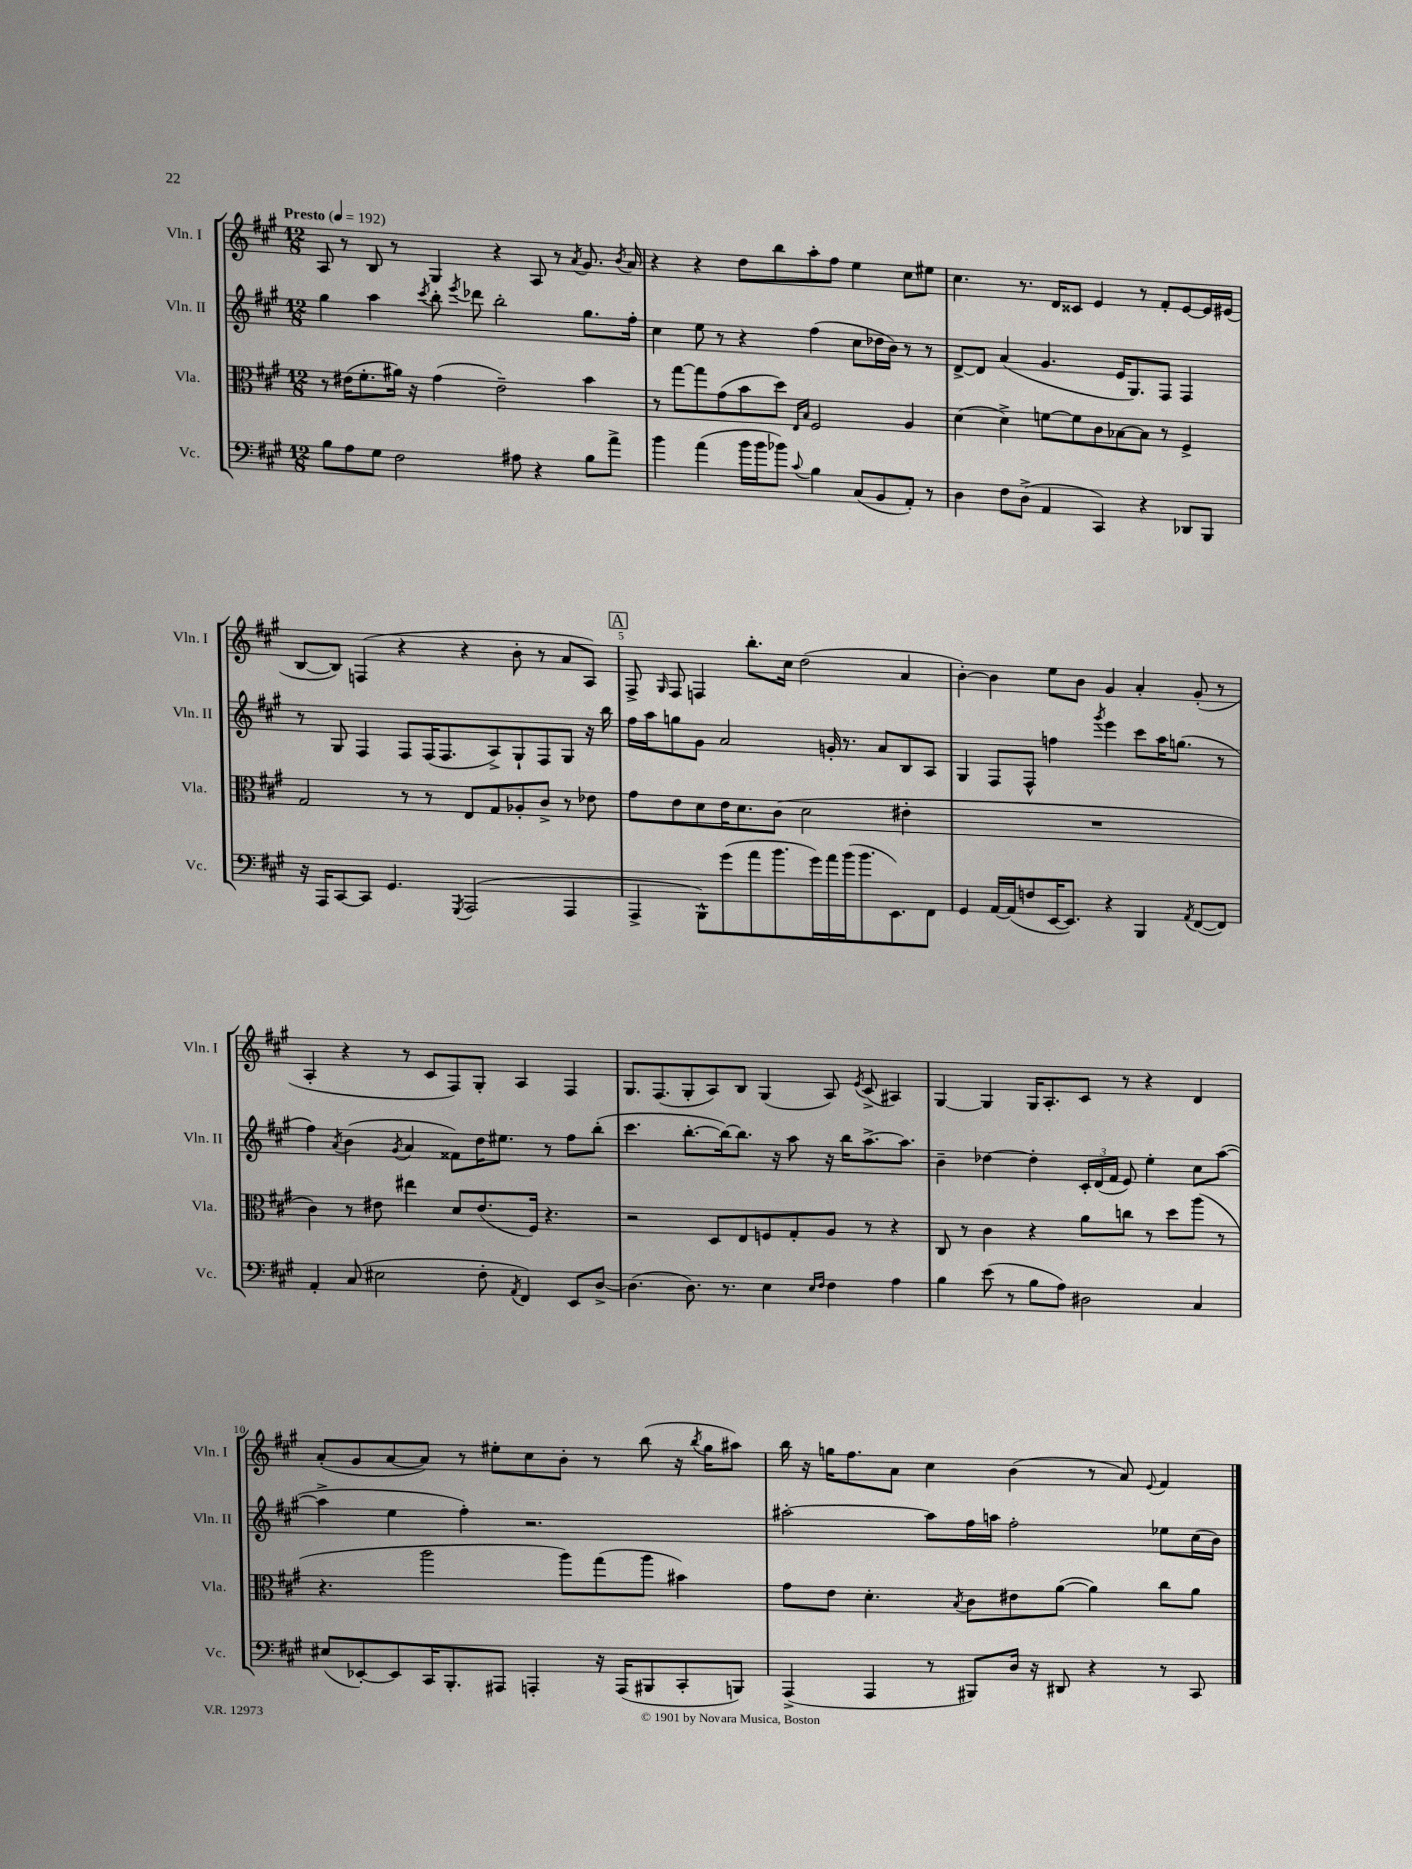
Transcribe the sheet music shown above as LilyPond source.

<<
\new StaffGroup <<
\new Staff = "s0" \with { instrumentName = "Vln. I" shortInstrumentName = "Vln. I" } {
    \clef treble \key a \major \numericTimeSignature \time 12/8 \tempo "Presto" 4 = 192
    \autoBeamOff a8 r8 b8 r8 gis4 r4 a8 r8 \acciaccatura { a'8 } gis'8. \acciaccatura { b'8 } a'16 |
    r4 r4 d''8[ b''8 a''8-. fis''8] e''4 cis''8[ eis''8] |
    cis''4. r8. d'16[ cisis'8] e'4 r8 fis'8[-. e'8~ e'16 eis'16]( |
    b8[~ b8]) f4( r4 r4 b'8-. r8 a'8[ a8]) |
    \mark \markup { \box "A" } fis8-> \grace { gis16 } fis8 f4 b''8.[-. cis''16] d''2( a'4 |
    b'4~-.) b'4 e''8[ b'8] gis'4 a'4-. gis'8-.( r8 |
    a4-. r4 r8 cis'8[ fis8) gis8]-. a4 fis4 |
    gis8.[ fis8.( gis8-. a8) b8] gis4( a8) \acciaccatura { e'8 } cis'8->( ais4) |
    gis4~ gis4 gis16[ a8.-. cis'8] r8 r4 d'4 |
    a'8[-.( gis'8 a'8~ a'8]) r8 eis''8[-. cis''8 b'8]-. r8 b''8( r16 \acciaccatura { b''8 } gis''16[ ais''8]) |
    b''16 r16 g''16[ fis''8. a'8] cis''4 b'4( r8 a'8) \appoggiatura { e'8 } fis'4 \bar "|." |
}
\new Staff = "s1" \with { instrumentName = "Vln. II" shortInstrumentName = "Vln. II" } {
    \clef treble \key a \major \numericTimeSignature \time 12/8
    \autoBeamOff gis''4 a''4 \acciaccatura { cis'''8 } b''8-. \acciaccatura { e'''8 } des'''8 b''2-. gis''8.[ fis''16]-. |
    cis''4 e''8 r8 r4 fis''4( cis''8[ des''16 b'16]) r8 r8 |
    d'8[~-> d'8] a'4( gis'4. e'16[ gis8.) fis8] fis4 |
    r8 gis8 fis4 fis8[ fis16( fis8. a8->) gis8-! fis8 gis8] r16 b''16 |
    \mark \markup { \box "A" } fis''16[ a''16 g''8 gis'8] a'2 g'16-. r8. a'8[ b8 a8] |
    gis4 fis8[ fis8]-^ f''4 \acciaccatura { gis'''8 } e'''4 cis'''8[ a''16 g''8.]( r8 |
    fis''4) \acciaccatura { a'8 } b'4( \acciaccatura { gis'8 } a'4 fisis'8[) d''16 eis''8.] r8 fis''8[ b''8]-.( |
    cis'''4. b''8.[~-. b''16~) b''8.] r16 a''8 r16 b''16[ a''8.~-> a''8.] |
    b'4-- des''4~ des''4-. \tuplet 3/2 { cis'16[-. d'16( fis'16] } e'8) e''4-. cis''8[ a''8]~( |
    a''4-> e''4 fis''4-.) r2. |
    ais''2~-. ais''8[ fis''16 a''16] fis''2-. ees''8[ cis''16( b'16]) \bar "|." |
}
\new Staff = "s2" \with { instrumentName = "Vla." shortInstrumentName = "Vla." } {
    \clef alto \key a \major \numericTimeSignature \time 12/8
    \autoBeamOff r8 eis'16[( fis'8.-. ais'16]) r16 gis'4( eis'2--) b'4 |
    r8 gis''8[~ gis''8 gis'8( b'8 d''8]) \grace { e16[ b16] } fis2 a4 |
    d'4( d'4->) f'8[~ f'8 cis'8 bes8~ bes8] r8 fis4-> |
    gis2 r8 r8 e8[ gis8 aes8-. cis'8]-> r8 ees'8 |
    \mark \markup { \box "A" } gis'8[ e'8 d'8 e'16 d'8. cis'8]( d'2 eis'4-. |
    R1. |
    cis'4) r8 eis'8 eis''4 d'8[ eis'8.( fis16]) r4. |
    r2 d8[ e8 f8 gis8-. a8] r8 r4 |
    cis8 r8 cis'4 r4 a'8[ c''8] r8 d''8[ a''8]( r8 |
    r4. a''2 a''8[) gis''8( a''8] bis'4) |
    gis'8[ e'8] d'4.-. \acciaccatura { b8 } cis'8[ eis'8 a'8]~( a'4) cis''8[ a'8] \bar "|." |
}
\new Staff = "s3" \with { instrumentName = "Vc." shortInstrumentName = "Vc." } {
    \clef bass \key a \major \numericTimeSignature \time 12/8
    \autoBeamOff b8[ a8 gis8] fis2 ais8 r4 b8[ a'8]-> |
    b'4 a'4( b'16[ b'16 bes'8]) \appoggiatura { cis'8 } b4 cis8[( b,8 a,8]-.) r8 |
    d4 fis8[ d8]->( a,4 cis,4) r4 des,8[ b,,8] |
    r16 a,,16[ cis,8~ cis,8] gis,4. \acciaccatura { gis,,8 } a,,2( a,,4 |
    \mark \markup { \box "A" } a,,4-> b,,8[-^) gis'8( a'8 b'8. gis'16) a'16 b'16( b'8. e,8.) fis,8] |
    gis,4 a,16[~ a,16( f8 e,16~ e,8.]) r4 b,,4 \acciaccatura { a,8 } fis,8[~( fis,8]) |
    a,4-. cis8( eis2 fis8-. \acciaccatura { a,8 } fis,4) e,8[ d8]~-> |
    d4.( d8.) r8. e4 \grace { e16[ fis16] } fis4 a4 |
    b4 e'8( r8 b8[ a8]) dis2 cis4 |
    eis8[( ees,8~-.) ees,8 cis,16 b,,8.-. ais,,8] a,,4-. r16 a,,16[( bis,,8 cis,8-. b,,8]) |
    a,,4->( a,,4 r8 bis,,8[) d16] r16 dis,8 r4 r8 cis,8 \bar "|." |
}
>>
>>
\layout { \context { \Score \override BarNumber.break-visibility = ##(#f #t #t) barNumberVisibility = #(every-nth-bar-number-visible 5) } }
